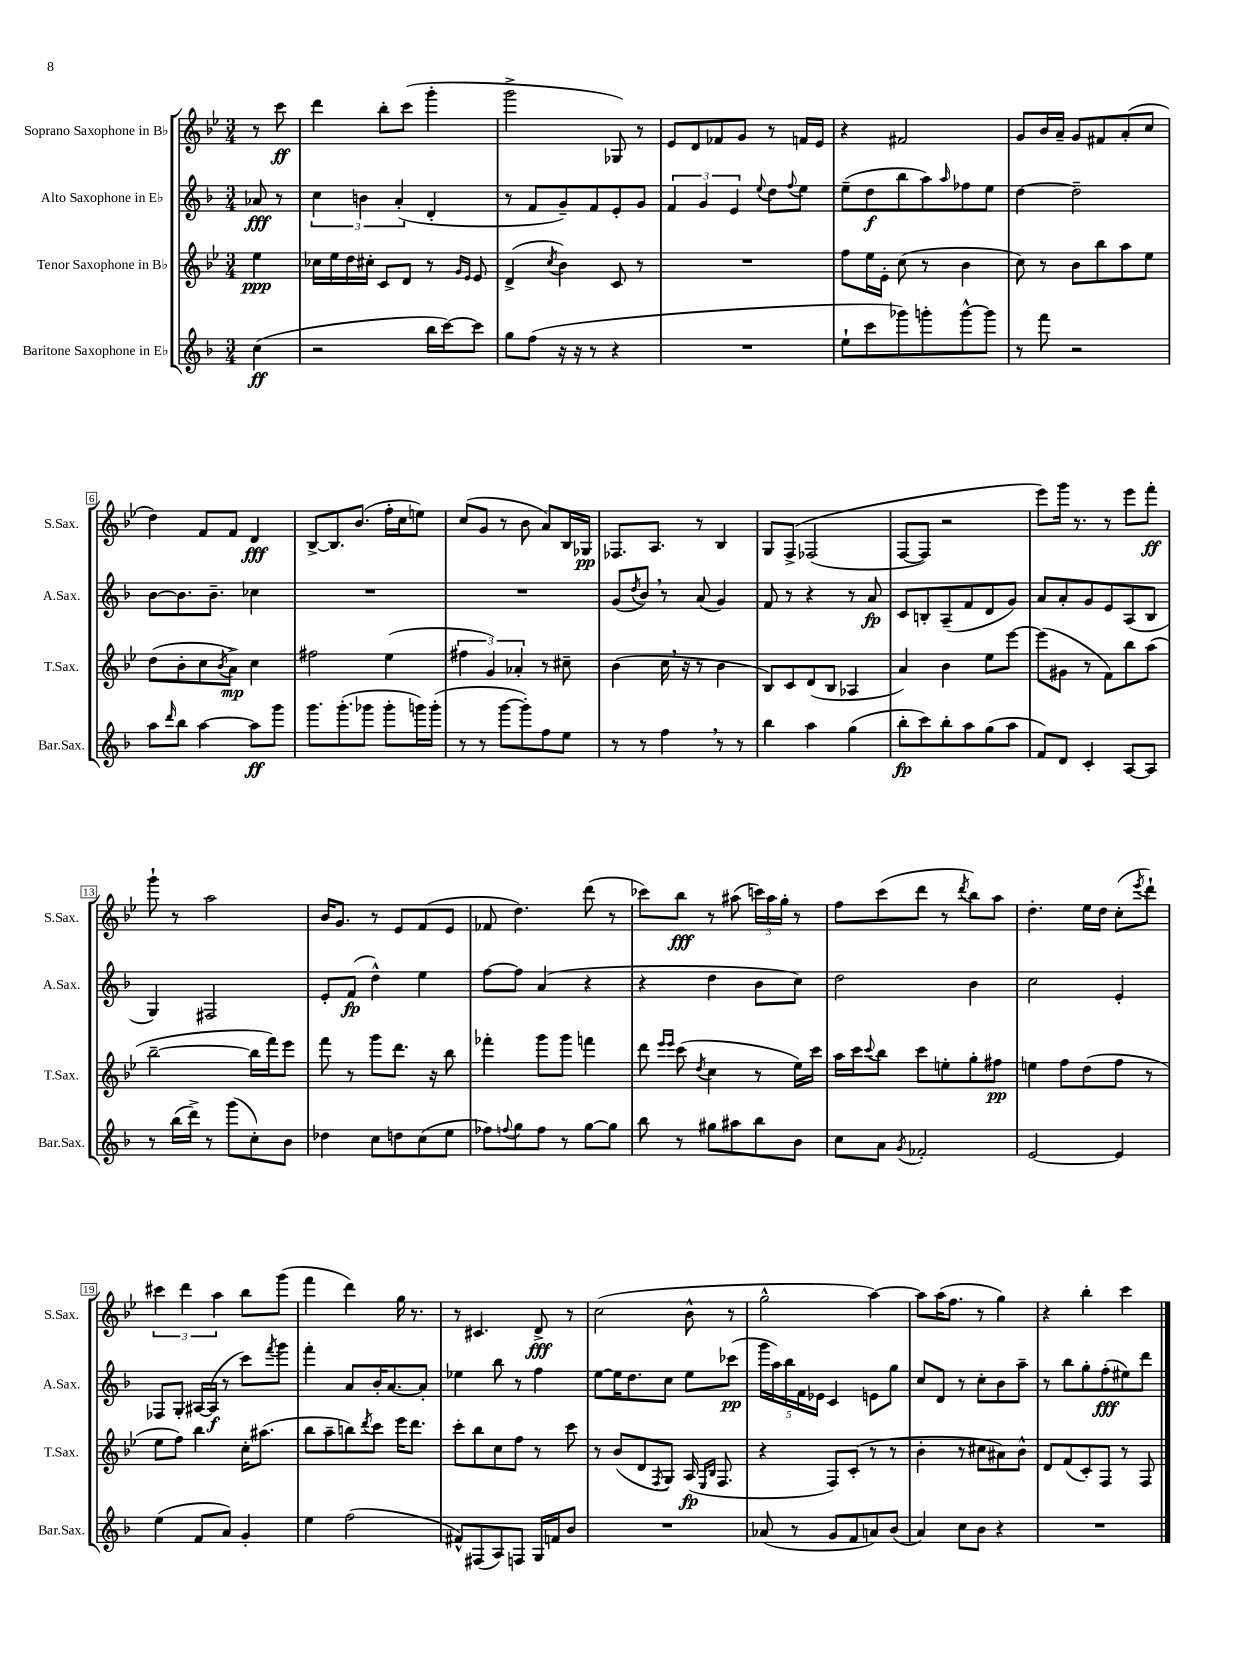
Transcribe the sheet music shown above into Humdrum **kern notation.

**kern	**dynam	**kern	**dynam	**kern	**dynam	**kern	**dynam
*part4	*part4	*part3	*part3	*part2	*part2	*part1	*part1
*staff4	*staff4	*staff3	*staff3	*staff2	*staff2	*staff1	*staff1
*I"Baritone Saxophone in E♭	*	*I"Tenor Saxophone in B♭	*	*I"Alto Saxophone in E♭	*	*I"Soprano Saxophone in B♭	*
*I'Bar.Sax.	*	*I'T.Sax.	*	*I'A.Sax.	*	*I'S.Sax.	*
*clefG2	*	*clefG2	*	*clefG2	*	*clefG2	*
*k[b-]	*	*k[b-e-]	*	*k[b-]	*	*k[b-e-]	*
*M3/4	*	*M3/4	*	*M3/4	*	*M3/4	*
=	=	=	=	=	=	=	=
(4cc\	ff	4ee-\	ppp	8a-X/	fff	8r	.
.	.	.	.	8r	.	8ccc\	ff
=1	=1	=1	=1	=1	=1	=1	=1
2r	.	16cc-X\LL	.	6cc\	.	4ddd\	.
.	.	16ee-\	.	.	.	.	.
.	.	16dd\	.	.	.	.	.
.	.	.	.	6bn\	.	.	.
.	.	16cc#X'\JJ	.	.	.	.	.
.	.	8c/L	.	.	.	8bb-'\L	.
.	.	.	.	(6a'/	.	.	.
.	.	8d/J	.	.	.	(8ccc\J	.
16bb-\LL	.	8r	.	4d'/	.	4ggg'\	.
[16ccc\J)	.	.	.	.	.	.	.
.	.	16qqg/LL	.	.	.	.	.
.	.	16qqe-/JJ	.	.	.	.	.
8ccc\J]	.	8e-/	.	.	.	.	.
=2	=2	=2	=2	=2	=2	=2	=2
8gg\L	.	(4d^/	.	8r	.	2ggg^\	.
(8ff\J	.	.	.	8f/L	.	.	.
.	.	8qcc/	.	.	.	.	.
16r	.	4b-\)	.	8g~/)	.	.	.
16r	.	.	.	.	.	.	.
8r	.	.	.	8f/	.	.	.
4r	.	8c/	.	8e'/	.	8G-X/)	.
.	.	8r	.	8g/J	.	8r	.
=3	=3	=3	=3	=3	=3	=3	=3
2.r	.	2.r	.	6f/	.	8e-/L	.
.	.	.	.	.	.	8d/	.
.	.	.	.	6g/	.	.	.
.	.	.	.	.	.	8f-X/	.
.	.	.	.	6e/	.	.	.
.	.	.	.	.	.	8g/J	.
.	.	.	.	8qqee/	.	.	.
.	.	.	.	8dd\L	.	8r	.
.	.	.	.	8qqff/	.	.	.
.	.	.	.	8ee\J	.	16fn/LL	.
.	.	.	.	.	.	16e-/JJ	.
=4	=4	=4	=4	=4	=4	=4	=4
8ee`\L	.	8ff\L	.	(8ee~\L	.	4r	.
8ccc\	.	16ee-\L	.	8dd\	f	.	.
.	.	16e-'\JJ	.	.	.	.	.
8ggg-X\)	.	(8cc\	.	8bb-\	.	2f#X/	.
8gggn'\	.	8r	.	8aa\)	.	.	.
.	.	.	.	16qqaa/	.	.	.
[8ggg^^\	.	4b-\	.	8ff-X\	.	.	.
8ggg\J]	.	.	.	8ee\J	.	.	.
=5	=5	=5	=5	=5	=5	=5	=5
8r	.	8cc\)	.	[4dd\	.	8g/L	.
8fff\	.	8r	.	.	.	16b-/L	.
.	.	.	.	.	.	16a~/JJ	.
2r	.	8b-\L	.	2dd~\]	.	8g/L	.
.	.	8bb-\	.	.	.	8f#X/	.
.	.	8aa\	.	.	.	(8a'/	.
.	.	8ee-\J	.	.	.	8cc/J	.
!!LO:LB:g=z
=6	=6	=6	=6	=6	=6	=6	=6
8aa\L	.	(8dd\L	.	[8b-\L	.	4dd\)	.
16qqddd/	.	.	.	.	.	.	.
8bb-\J	.	8b-'\	.	8.b-\]	.	.	.
[4aa\	.	8cc\	.	.	.	8f/L	.
.	.	.	.	8.b-~\J	.	.	.
.	.	8qb-/	.	.	.	.	.
.	.	8a^\J)	mp	.	.	8f/J	.
8aa\L]	ff	4cc\	.	4cc-X\	.	4d/	fff
8ggg\J	.	.	.	.	.	.	.
=7	=7	=7	=7	=7	=7	=7	=7
8.ggg\L	.	2ff#X\	.	2.r	.	[8B-^/L	.
.	.	.	.	.	.	8.B-/]	.
(8.ggg'\	.	.	.	.	.	.	.
.	.	.	.	.	.	(8.b-/J	.
8ggg-X\J	.	.	.	.	.	.	.
8ggg-'\L	.	(4ee-\	.	.	.	16ff'\LL	.
.	.	.	.	.	.	16cc\J	.
16gggn\L)	.	.	.	.	.	8een\J)	.
(16ggg'\JJ	.	.	.	.	.	.	.
=8	=8	=8	=8	=8	=8	=8	=8
8r	.	6ff#X\	.	2.r	.	(8cc/L	.
8r	.	.	.	.	.	8g/J	.
.	.	6g/)	.	.	.	.	.
[8ggg\L	.	.	.	.	.	8r	.
.	.	6a-X'/	.	.	.	.	.
8ggg'\])	.	.	.	.	.	8b-\	.
8ff\	.	8r	.	.	.	8a/L)	.
8ee\J	.	8cc#X~\	.	.	.	16B-/L	.
.	.	.	.	.	.	16G-X/JJ	pp
=9	=9	=9	=9	=9	=9	=9	=9
8r	.	(4b-\	.	(8g/L	.	8.F-X/L	.
.	.	.	.	8qdd/	.	.	.
8r	.	.	.	8b-,/J)	.	.	.
.	.	.	.	.	.	8.A/J	.
4ff,\	.	16cc,\	.	8r	.	.	.
.	.	16r	.	.	.	.	.
.	.	8r	.	(8a/	.	8r	.
8r	.	4b-\	.	4g/)	.	4B-/	.
8r	.	.	.	.	.	.	.
=10	=10	=10	=10	=10	=10	=10	=10
4bb-\	.	8B-/L)	.	8f/	.	8G/L	.
.	.	8c/	.	8r	.	(8F^/J	.
4aa\	.	(8d/	.	4r	.	(2F-X/	.
.	.	8B-/J	.	.	.	.	.
(4gg\	.	4A-X/	.	8r	.	.	.
.	.	.	.	8a/	fp	.	.
=11	=11	=11	=11	=11	=11	=11	=11
8bb-'\L	fp	4a/)	.	8c/L	.	[8F/L	.
8ccc\)	.	.	.	8Bn'/	.	8F/J])	.
8bb-'\	.	4b-\	.	(8A~/	.	2r	.
8aa\	.	.	.	8f/	.	.	.
(8gg\	.	8ee-\L	.	8d/	.	.	.
8aa\J	.	[8eee-\J	.	8g/J)	.	.	.
=12	=12	=12	=12	=12	=12	=12	=12
8f/L)	.	(8eee-\L]	.	8a/L	.	8eee-\L)	.
8d/J	.	8g#X\J	.	8a'/	.	16ggg\Jk	.
.	.	.	.	.	.	8.r	.
4c'/	.	8r	.	8g/	.	.	.
.	.	8f\L)	.	8e/	.	8r	.
[8A/L	.	8bb-\	.	(8A/	.	8eee-\L	.
8A/J]	.	(8aa\J	.	8B-/J	.	8fff'\J	ff
!!LO:LB:g=z
=13	=13	=13	=13	=13	=13	=13	=13
8r	.	[2bb-~\	.	4G/)	.	8ggg`\	.
(16bb-\LL	.	.	.	.	.	8r	.
16ddd^\JJ)	.	.	.	.	.	.	.
8r	.	.	.	2F#X/	.	2aa\	.
(8ggg\L	.	.	.	.	.	.	.
8cc'\)	.	16bb-\LL]	.	.	.	.	.
.	.	16fff\J)	.	.	.	.	.
8b-\J	.	8eee-\J	.	.	.	.	.
=14	=14	=14	=14	=14	=14	=14	=14
4dd-X\	.	8fff\	.	8e'/L	.	16b-/KL	.
.	.	.	.	.	.	8.g/J	.
.	.	8r	.	(8f/J	fp	.	.
8cc\L	.	8ggg\L	.	4dd^^\)	.	8r	.
8ddn\	.	8.ddd\J	.	.	.	8e-/L	.
(8cc\	.	.	.	4ee\	.	(8f/	.
.	.	16r	.	.	.	.	.
8ee\J	.	8bb-\	.	.	.	8e-/J	.
=15	=15	=15	=15	=15	=15	=15	=15
8ff-X\L)	.	4fff-X'\	.	[8ff\L	.	8f-X/	.
8qqffn/	.	.	.	.	.	.	.
8gg\	.	.	.	8ff\J]	.	4.dd\)	.
8ff\J	.	8ggg\L	.	(4a/	.	.	.
8r	.	8ggg\J	.	.	.	.	.
[8gg\L	.	4fffn\	.	4r	.	(8ddd\	.
8gg\J]	.	.	.	.	.	8r	.
=16	=16	=16	=16	=16	=16	=16	=16
8bb-\	.	8ddd\	.	4r	.	8ccc-X\L)	.
.	.	16qqeee-/LL	.	.	.	.	.
.	.	16qqeee-/JJ	.	.	.	.	.
8r	.	(8ccc\	.	.	.	8bb-\J	fff
.	.	8qdd/	.	.	.	.	.
8gg#X\L	.	4cc\	.	4dd\	.	8r	.
8aa#X\	.	.	.	.	.	(8aa#X\	.
8bb-\	.	8r	.	8b-\L	.	24cccn\LL)	.
.	.	.	.	.	.	24aa#\	.
.	.	.	.	.	.	24gg'\JJ	.
8b-\J	.	16ee-\LL)	.	8cc\J)	.	8r	.
.	.	16ccc\JJ	.	.	.	.	.
=17	=17	=17	=17	=17	=17	=17	=17
8cc\L	.	16aa\LL	.	2dd\	.	8ff\L	.
.	.	16ccc\J	.	.	.	.	.
.	.	8qqccc/	.	.	.	.	.
8a\J	.	8bb-\J	.	.	.	(8ccc\	.
8qg/	.	.	.	.	.	.	.
2f-X'/	.	8ccc\L	.	.	.	8ddd\J	.
.	.	8een'\	.	.	.	8r	.
.	.	.	.	.	.	8qddd/	.
.	.	8gg'\	.	4b-\	.	8bb-\L)	.
.	.	8ff#X\J	pp	.	.	8aa\J	.
=18	=18	=18	=18	=18	=18	=18	=18
[2e/	.	4een\	.	2cc\	.	4.dd'\	.
.	.	8ff\L	.	.	.	.	.
.	.	(8dd\	.	.	.	16ee-\LL	.
.	.	.	.	.	.	16dd\JJ	.
4e/]	.	8ff\J	.	4e'/	.	(8cc'\L	.
.	.	.	.	.	.	8qeee-/	.
.	.	8r	.	.	.	8ddd`\J)	.
!!LO:LB:g=z
=19	=19	=19	=19	=19	=19	=19	=19
(4ee\	.	8ee-\L	.	8F-X/L	.	6ccc#X\	.
.	.	8ff\J)	.	8G'/J	.	.	.
.	.	.	.	.	.	6ddd\	.
8f/L	.	4bb-\	.	[16A#X/LL	.	.	.
.	.	.	.	(16A#/JJ]	f	.	.
.	.	.	.	.	.	6aa\	.
8a/J)	.	.	.	8r	.	.	.
4g'/	.	16cc'\KL	.	8ccc\L)	.	8bb-\L	.
.	.	(8.aa#X\J	.	.	.	.	.
.	.	.	.	8qfff/	.	.	.
.	.	.	.	8ggg\J	.	(8ggg\J	.
=20	=20	=20	=20	=20	=20	=20	=20
4ee\	.	8bb-\L	.	4fff'\	.	4fff\	.
.	.	8aa~\	.	.	.	.	.
(2ff\	.	8bbn\)	.	8a/L	.	4ddd\)	.
.	.	8qddd/	.	.	.	.	.
.	.	8ccc\J	.	16b-'/K	.	.	.
.	.	.	.	[8.a/	.	.	.
.	.	16eee-\KL	.	.	.	16gg\	.
.	.	8.ddd\J	.	.	.	8.r	.
.	.	.	.	8a'/J]	.	.	.
=21	=21	=21	=21	=21	=21	=21	=21
8f#X^^/L)	.	8ccc'\L	.	4ee-X\	.	8r	.
(8F#X/	.	8bb-\	.	.	.	4.c#X/	.
8A/)	.	8cc\	.	8bb-\	.	.	.
8Fn/J	.	8ff\J	.	8r	.	.	.
16G/LL	.	8r	.	4ff\	.	8d^/	fff
16fn/J	.	.	.	.	.	.	.
8b-/J	.	8ccc\	.	.	.	8r	.
=22	=22	=22	=22	=22	=22	=22	=22
2.r	.	8r	.	[8ee\L	.	(2cc\	.
.	.	(8b-/L	.	16ee\K]	.	.	.
.	.	.	.	8.dd\	.	.	.
.	.	8d/	.	.	.	.	.
.	.	8qF/	.	.	.	.	.
.	.	8G/J)	.	8cc\J	.	.	.
.	.	(16A/	fp	8ee\L	.	8b-^^\	.
.	.	16qqE-/LL	.	.	.	.	.
.	.	16qqB-/JJ	.	.	.	.	.
.	.	8.F/	.	.	.	.	.
.	.	.	.	(8ccc-X\J	pp	8r	.
=23	=23	=23	=23	=23	=23	=23	=23
(8a-X/	.	4r	.	20ggg\LL	.	2gg^^\	.
.	.	.	.	20aa\)	.	.	.
.	.	.	.	20bb-\	.	.	.
8r	.	.	.	.	.	.	.
.	.	.	.	20f\	.	.	.
.	.	.	.	20e-X\JJ	.	.	.
8g/L	.	8F/L)	.	4c/	.	.	.
8f/	.	(8c'/J	.	.	.	.	.
8an/)	.	8r	.	8en\L	.	[4aa\)	.
(8b-/J	.	8r	.	8gg\J	.	.	.
=24	=24	=24	=24	=24	=24	=24	=24
4a/)	.	4b-'\	.	8cc/L	.	8aa\L]	.
.	.	.	.	8d/J	.	(16aa\K	.
.	.	.	.	.	.	8.ff\J	.
8cc\L	.	8r	.	8r	.	.	.
8b-\J	.	8cc#X\L	.	8cc'\L	.	8r	.
4r	.	8a#X\)	.	8b-\	.	4gg\)	.
.	.	8b-^^\J	.	8aa~\J	.	.	.
=25	=25	=25	=25	=25	=25	=25	=25
2.r	.	8d/L	.	8r	.	4r	.
.	.	(8f/	.	8bb-\L	.	.	.
.	.	8c'/)	.	8gg'\	.	4bb-'\	.
.	.	8F/J	.	(8ff'\	fff	.	.
.	.	8r	.	8ee#X\)	.	4ccc\	.
.	.	8F/	.	8ddd\J	.	.	.
==	==	==	==	==	==	==	==
*-	*-	*-	*-	*-	*-	*-	*-
